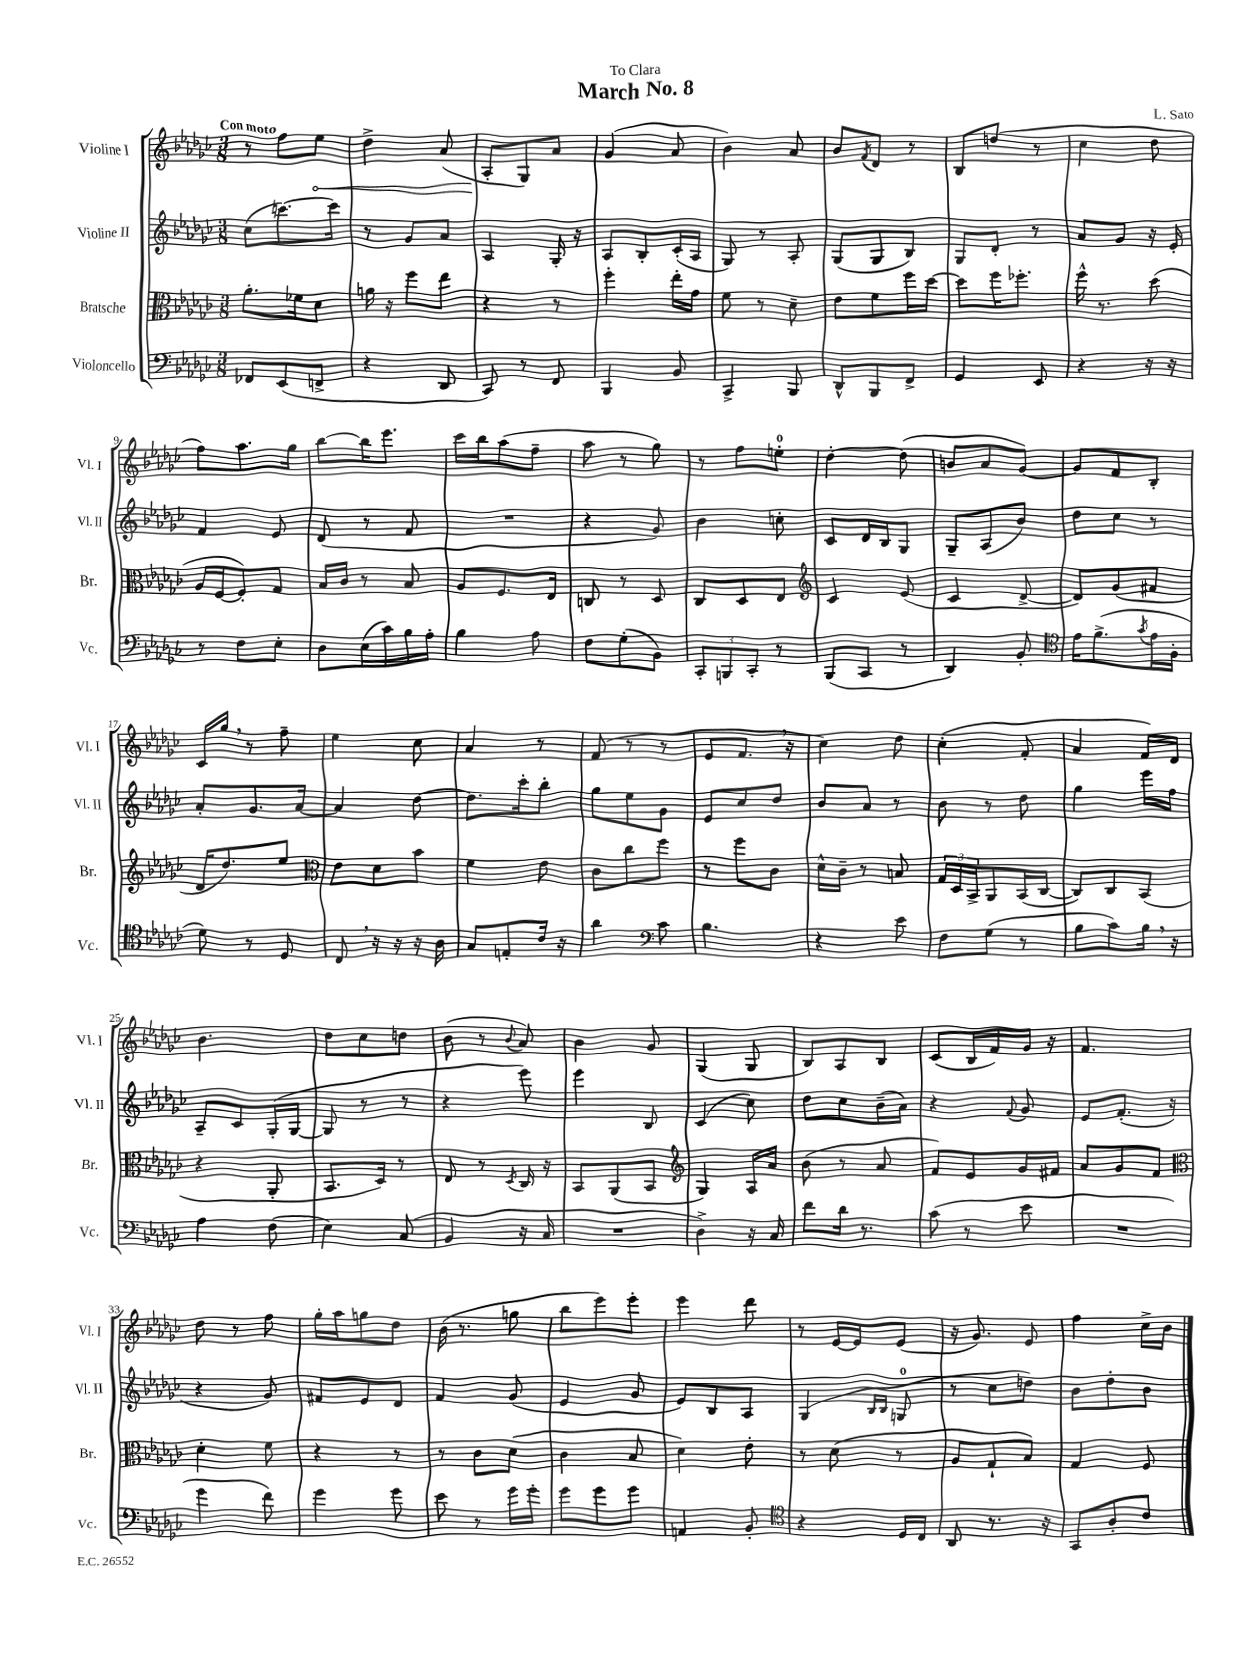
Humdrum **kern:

**kern	**kern	**kern	**kern
*staff4	*staff3	*staff2	*staff1
*clefF4	*clefC3	*clefG2	*clefG2
*k[b-e-a-d-g-c-]	*k[b-e-a-d-g-c-]	*k[b-e-a-d-g-c-]	*k[b-e-a-d-g-c-]
*M3/8	*M3/8	*M3/8	*M3/8
8FF-	8.a-'	(8cc-	8r
(8EE-	.	[8.ccc)	8ff
.	16f-	.	.
8FF^	8d-	.	8ee-
.	.	16ccc]	.
=	=	=	=
4r	16a	8r	4dd-^
.	16r	.	.
.	8ff	8g-	.
8DD-	8ee-	8a-	(8a-
=	=	=	=
8CC-)	4r	4A-	8A-'
8r	.	.	8G-)
8FF	8r	16G-'	8a-
.	.	16r	.
=	=	=	=
4BBB-	4ff'	8A-	(4g-
.	.	8B-'	.
8BB-	16ee-'	(16c-'	8a-
.	16g-	16A-	.
=	=	=	=
4CC-^	8f	8G-)	4b-)
.	8r	8r	.
8BBB-	8d-~	8A-'	8a-
=	=	=	=
8DD-^^	8e-	(8G-	8b-
.	.	.	8qf
8BBB-	8f	8G-	8d-
8FF^	16ff	8B-)	8r
.	[16dd-	.	.
=	=	=	=
4GG-	8dd-]	8G-	8B-
.	16ff	8d-'	(8dd
.	8.ff-'	.	.
8EE-	.	8r	8r
=	=	=	=
4r	16ff^^	8a-	4cc-
.	8.r	.	.
.	.	8g-	.
16r	(8dd-	16r	8dd-
16r	.	16e-'	.
=	=	=	=
8r	16A-	4f	8ff)
.	[16F	.	.
8F	8F'])	.	8.aa-
8E-'	8G-	8e-	.
.	.	.	16gg-
=	=	=	=
8D-	16B-	(8d-	[8bb-
.	16c-	.	.
(16E-	8r	8r	16bb-]
16c-)	.	.	8.eee-
16B-	8B-	8f	.
16A-'	.	.	.
=	=	=	=
4B-	8A-	4.r	16ccc-
.	.	.	16bb-
.	8.F	.	(8aa-
8A-	.	.	8ff~
.	16E-	.	.
=	=	=	=
8F	8C	4r	8aa-
(8G-'	8r	.	8r
8BB-)	8D-	8g-)	8gg-)
=	=	=	=
12CC-'	8C-	4b-	8r
12BBB	.	.	.
.	8D-	.	8ff
12CC-'	.	.	.
8r	8E-	8cc'	8ee'
=	=	=	=
*	*clefG2	*	*
(8BBB-	4c-	8c-	[4dd-'
8CC-	.	16d-	.
.	.	16B-	.
8r	(8e-	8G-	(8dd-]
=	=	=	=
4DD-)	4c-	8G-~	8b
.	.	(8A-	8a-
8BB-'	[8d-^	8b-)	[8g-)
=	=	=	=
*clefC4	*	*	*
16e-	8d-])	8dd-	8g-]
(8.f^	.	.	.
.	(8g-	8cc-	8f
8qg-	.	.	.
16e-	8f#	8r	8B-'
16F'	.	.	.
=	=	=	=
8d-)	16d-	8a-'	16c-
.	8.dd-)	.	16gg-
8r	.	8.g-	8r
8D-	8ee-	.	8ff~
.	.	[16a-	.
=	=	=	=
*	*clefC3	*	*
8C-	8e-	4a-]	4ee-
16r	8d-	.	.
16r	.	.	.
16r	8b-	[8dd-	8cc-
16A-	.	.	.
=	=	=	=
8G-	4f	8.dd-]	4a-
8E'	.	.	.
.	.	16ccc-'	.
16c-	8e-	8bb-'	8r
16r	.	.	.
=	=	=	=
4a-	8c-	8gg-	(8f
.	8cc-	8ee-	8r
*clefF4	*	*	*
8c-	8ff	8g-	8r
=	=	=	=
4.B-	8r	8e-	8e-
.	8ff	8cc-	8.f
.	8c-	8dd-	.
.	.	.	16r
=	=	=	=
4r	16d-^^	8b-	4cc-)
.	16c-~	.	.
.	8r	8a-	.
8e-	8B	8r	8dd-
=	=	=	=
8F	24G-	8b-	(4cc-'
.	24D-	.	.
.	24BB-^	.	.
(8G-	8AA-	8r	.
8r	(16BB-	8dd-	8f'
.	[16C-	.	.
=	=	=	=
8B-	8C-])	4gg-	4a-
8c-)	8C-	.	.
16B-	(8BB-	16eee-	16f)
16r	.	16ff	16d-
=	=	=	=
4A-	4r	8A-~	4.b-
.	.	8c-	.
(8F	8AA-'	(16G-'	.
.	.	[16G-	.
=	=	=	=
4E-)	8.BB-	8G-]	8dd-
.	.	8r	8cc-
.	16D-)	.	.
(8C-	8r	8r	8dd
=	=	=	=
4BB-	8E-	4r	(8b-
.	8r	.	8r
.	8qD-	.	8qqb-
16r	16C-	8eee-)	8a-)
16C-	16r	.	.
=	=	=	=
4.r	8BB-	4eee-	4b-
.	(8AA-	.	.
.	8BB-	8B-	8g-
=	=	=	=
*	*clefG2	*	*
4D-^)	4G-)	(4c-	(4G-
16r	16A-	8cc-)	8G-
16C-	16a-	.	.
=	=	=	=
8f	(8b-	8dd-	8B-)
16d-	8r	8cc-	8A-
8.r	.	.	.
.	8a-	(16b-~	8B-
.	.	16a-)	.
=	=	=	=
(8c-	8f)	4r	(8c-
8r	8e-	.	16B-
.	.	.	16f)
.	.	8qqf	.
8e-	16g-	8g-	16g-
.	16f#	.	16r
=	=	=	=
4.r	8a-	8e-	4.f
.	8g-	(8.f'	.
.	8f	.	.
.	.	16r	.
=	=	=	=
*	*clefC3	*	*
4g-	4d-'	4r	8dd-
.	.	.	8r
8f)	8f	8g-)	8ff
=	=	=	=
4g-	4r	8f#	16gg-'
.	.	.	16aa-
.	.	8e-	8gg
8g-	8r	8d-	8dd-
=	=	=	=
8e-	8r	4f	(16b-
.	.	.	8.r
8r	8c-	.	.
16g-	(8d-	(8g-	8gg
16g-'	.	.	.
=	=	=	=
8g-	4c-	4e-	8bb-
8g-	.	.	8eee-)
8g-	8B-	8g-	8eee-'
=	=	=	=
4AA	4d-)	8e-)	4eee-
.	.	8B-	.
8BB-'	8e-'	8A-	8ddd-
=	=	=	=
*clefC4	*	*	*
4r	8r	(4G-	8r
.	(8d-	.	[16e-
.	.	.	16e-]
.	.	16qqB-	.
.	.	16qqB-	.
16D-	8r	8G	(8e-
16C-	.	.	.
=	=	=	=
8AA-	8A-	8r	16r
.	.	.	8.g-)
8.r	8G-`	8cc-	.
.	8B-)	8dd)	8e-
16r	.	.	.
=	=	=	=
8GG-	4G-	8b-	4ff
8A-'	.	8dd-'	.
8c-	8F	8b-	16cc-^
.	.	.	16b-
==	==	==	==
*-	*-	*-	*-
